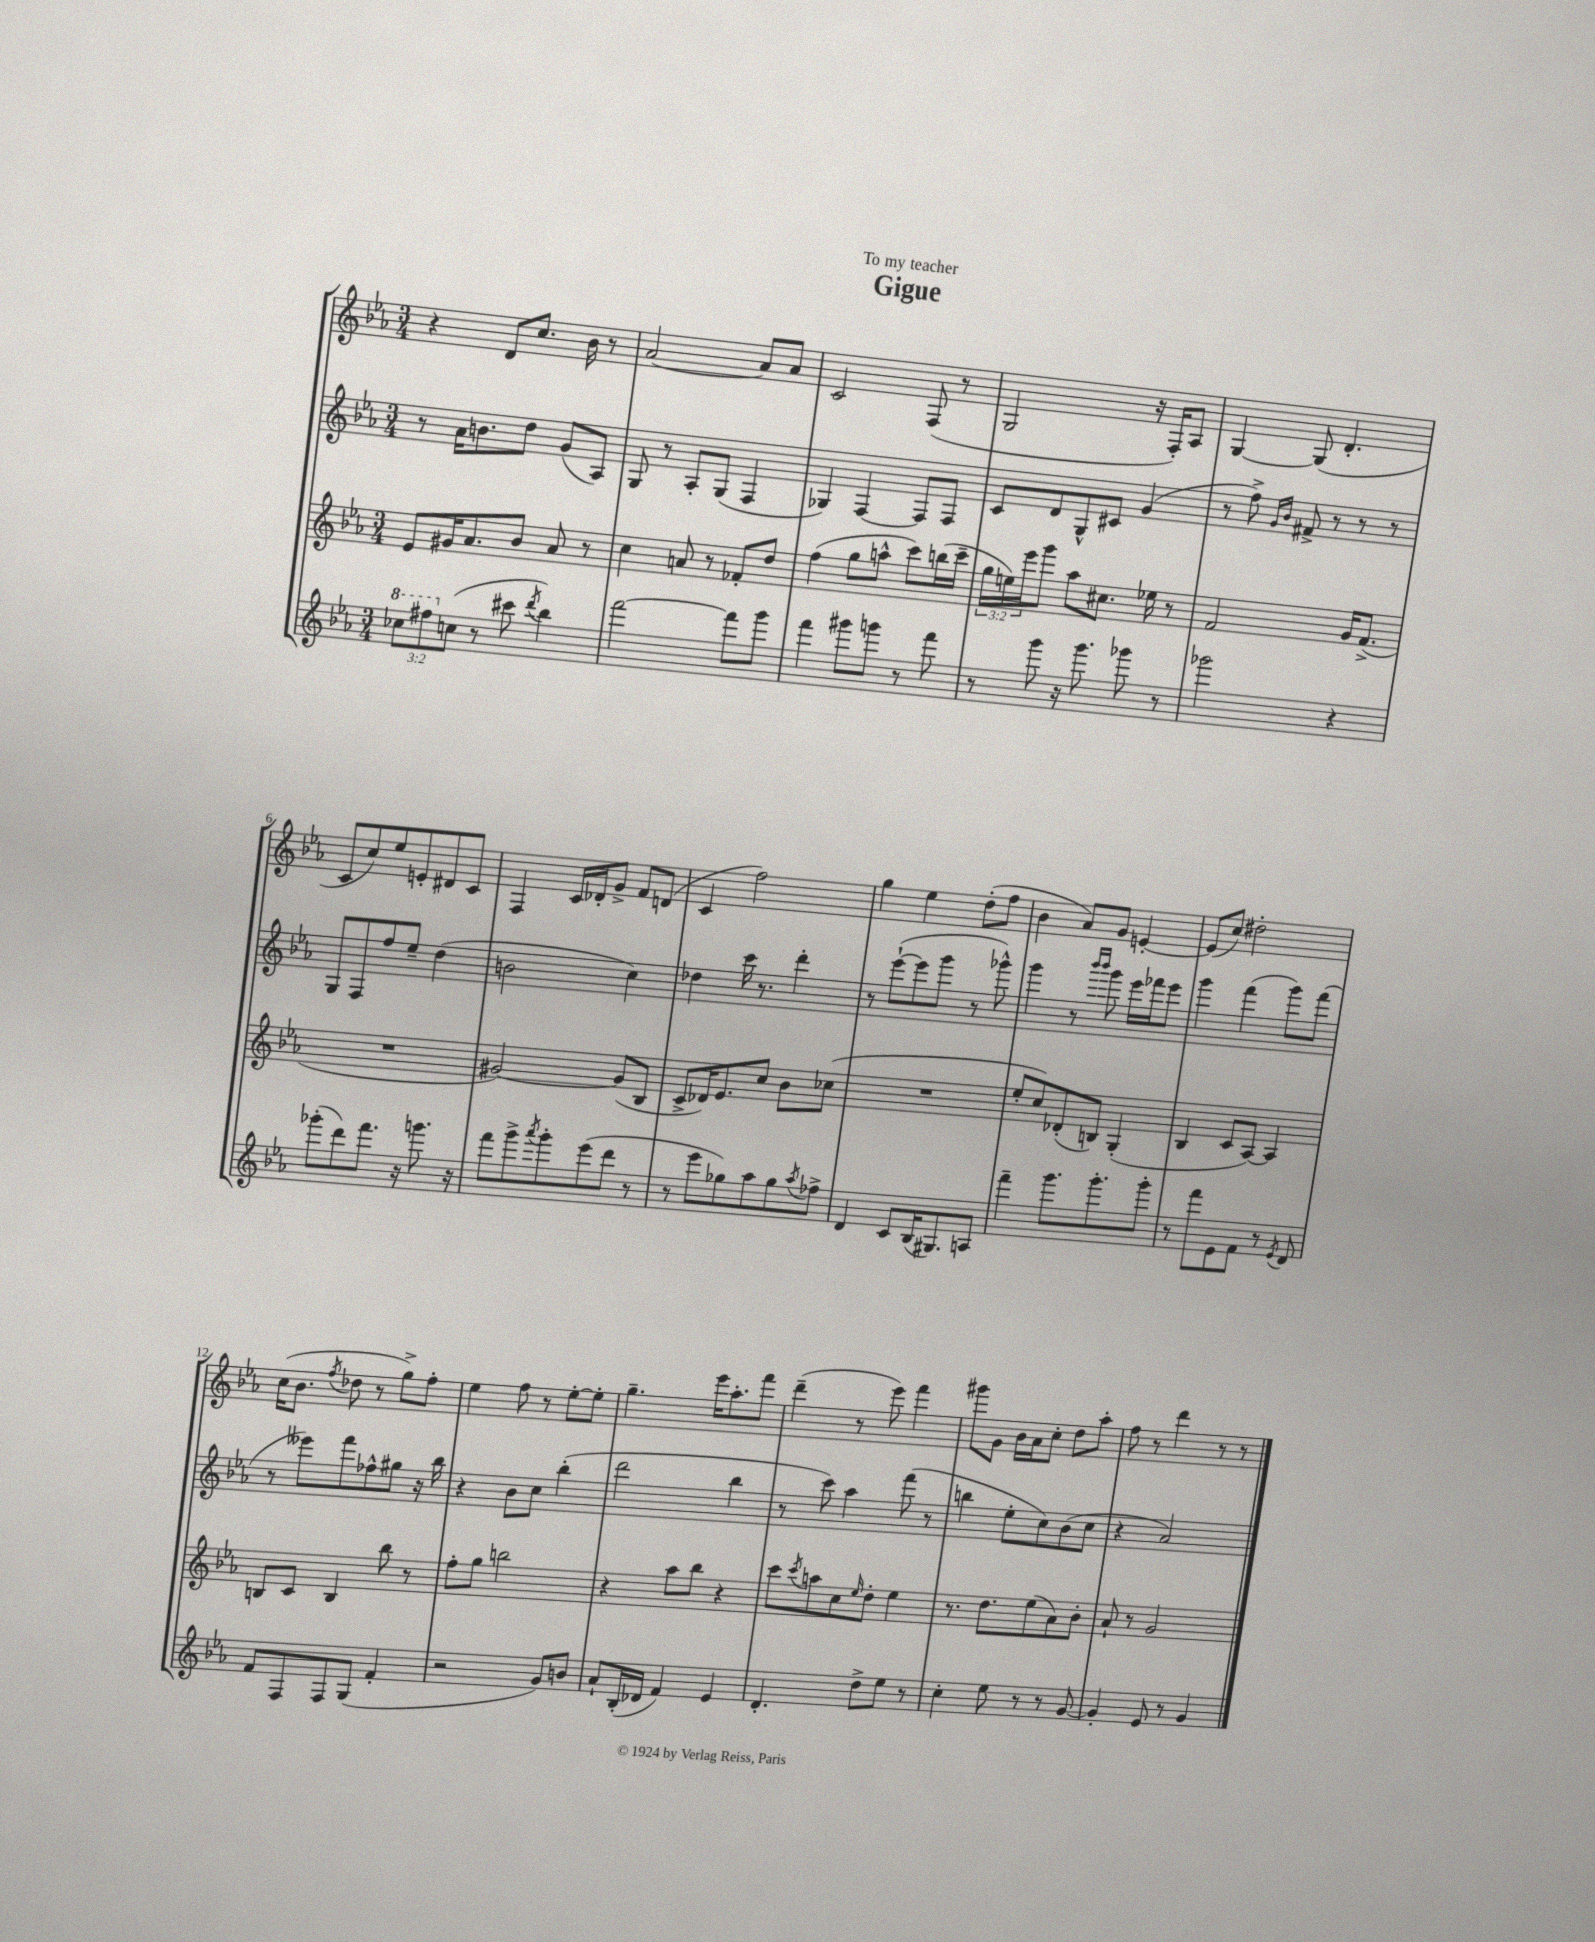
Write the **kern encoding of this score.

**kern	**kern	**kern	**kern
*part4	*part3	*part2	*part1
*staff4	*staff3	*staff2	*staff1
*clefG2	*clefG2	*clefG2	*clefG2
*k[b-e-a-]	*k[b-e-a-]	*k[b-e-a-]	*k[b-e-a-]
*M3/4	*M3/4	*M3/4	*M3/4
*8va	*	*	*
=1	=1	=1	=1
12ccc-X\L	8e-/L	8r	4r
12fff#X\	.	.	.
.	16g#X/K	16a-\KL	.
*X8va	*	*	*
(12ccn\J	.	.	.
.	8.a-/	8.bn\	.
8r	.	.	8d/L
8ccc#X\	8b-/J	8dd\J	8.cc/J
8qddd/	.	.	.
4bb-\)	8a-/	(8g/L	.
.	.	.	16b-\
.	8r	8A-/J)	8r
=2	=2	=2	=2
[2fff\	4cc\	8G/	[2a-/
.	.	8r	.
.	8an/	8A-'/L	.
.	8r	(8G/J	.
8fff\L]	8f-X'/L	4F/	8a-/L]
8ggg\J	8dd/J	.	8a-/J
=3	=3	=3	=3
4fff\	(4ff\	4G-X/)	2c/
8ggg#X\L	8gg\L	[4F/	.
8gggn\J	8aan^^\J	.	.
8r	8ccc\L)	8F/L]	(8F/
8fff\	(16bbn\L	8F/J	8r
.	16ccc~\JJ	.	.
=4	=4	=4	=4
8r	24gg\LL	8c/L	2G/
.	24een\)	.	.
.	24eee-\J	.	.
8ggg\	8ggg\J	8d/	.
16r	8aa-\L	8G^^/	.
8.ggg\	.	.	.
.	8.cc#X\J	8c#X/J	.
8ggg-X\	.	(4g/	16r
.	16ee-X\	.	16F'/KL)
8r	8r	.	8A-/J
=5	=5	=5	=5
2ggg-X\	2f/	8r	[4G/
.	.	8ff^\)	.
.	.	16qqg/LL	.
.	.	16qqb-/JJ	.
.	.	8f#X^/	(8G/]
.	.	8r	4.d'/
4r	16g/KL	8r	.
.	(8.f^/J	.	.
.	.	8r	.
!!LO:LB:g=z
=6	=6	=6	=6
(8ggg-X'\L	2.r	8G/L	8c/L
8ddd\)	.	8F/	8cc/)
8.fff\J	.	8ff/	8ee-/
.	.	8ee-~/J	8en'/
16r	.	.	.
8.gggn\	.	(4dd\	8d#X/
.	.	.	8c/J
16r	.	.	.
=7	=7	=7	=7
8fff\L	[2g#X/)	2bn\	4F/
8ggg^\	.	.	.
8qaaa-/	.	.	.
8ggg'\	.	.	16c/LL
.	.	.	16d-X'/J
(8eee-\	.	.	8g^/J
8ddd\J	(8g#/L]	4cc\)	8f/L
8r	8B-/J	.	(8dn/J
=8	=8	=8	=8
8r	8c^/L	4dd-X\	4c/
8eee-\L	16d-X/K)	.	.
.	8.e-/	.	.
8gg-X\)	.	16ccc\	2ff\)
.	.	8.r	.
8aa-\	8cc/J	.	.
8gg-\	8b-\L	4ddd'\	.
8qaa-/	.	.	.
8ff-X^\J	(8cc-X\J	.	.
=9	=9	=9	=9
4d/	2.r	8r	4gg\
.	.	([8eee-`\L	.
8c/L	.	8eee-\]	4ee-\
(16B-/K	.	8ggg\J	.
8.G#X/)	.	.	.
.	.	8r	(8dd'\L
8An/J	.	8ggg-X^^\)	8ff\J
=10	=10	=10	=10
4fff~\	8ee-'/L	4ggg\	4b-\
.	8cc/)	.	.
8.ggg\L	(8d-X'/	8r	8a-/L)
.	.	16qqbbb-/LL	.
.	.	16qqbbb-/JJ	.
.	8Bn/J)	8ggg\	8g/J
8.ggg'\	.	.	.
.	(4G'/	16eee-\LL	[4en'/
.	.	16fff-X\J	.
8ggg'\J	.	8eee-\J	.
=11	=11	=11	=11
8r	4B-/	4ggg\	(8e/L]
8fff\L	.	.	8cc/J)
8e-\	8c/L	(4fff\	2dd#X'\
8f\J	[8A-/J)	.	.
8r	4A-/]	8ggg\L)	.
8qe-/	.	.	.
8d/	.	(8fff\J	.
!!LO:LB:g=z
=12	=12	=12	=12
8f/L	8Bn/L	8r	(16cc\KL
.	.	.	8.b-\J
8F/	8c/J	8eee--X\L)	.
.	.	.	8qff/
8F/	4B/	8fff\	8dd-X\
(8G/J	.	8ff-X^^\	8r
4f'/	8bb-\	8gg#X\J	8gg^\L)
.	8r	16r	8ff'\J
.	.	16bb-\	.
=13	=13	=13	=13
2r	8ff'\L	4r	4ee-\
.	8gg\J	.	.
.	2bbn\	8b-\L	8ff\
.	.	8cc\J	8r
8g/L)	.	(4bb-'\	[8ee-'\L
8bn/J	.	.	8ee-'\J]
=14	=14	=14	=14
8a-`/L	4r	2ddd\	4.gg~\
(16B-'/L	.	.	.
16d-X/JJ	.	.	.
4f/)	8aa-\L	.	.
.	8bb-\J	.	16eee-\KL
.	.	.	8.aa-'\
4e-/	4r	4bb-\	.
.	.	.	8fff\J
=15	=15	=15	=15
4.d'/	8ccc\L	8r	(4ddd~\
.	8qccc/	.	.
.	8aan\	8ccc\)	.
.	8cc\	4aa-\	8r
.	16qqee-/	.	.
8dd^\L	8dd'\J	.	8eee-\)
8ee-\J	4ee-\	(8fff\	4fff\
8r	.	8r	.
=16	=16	=16	=16
4cc'\	8.r	4bbn\	8ggg#X\L
.	.	.	8g\J
.	8.dd\L	.	.
8ee-\	.	8ee-'\L	16b-\LL
.	.	.	16a-\J
8r	(8ee-\	8cc\)	8cc'\J
8r	8a-\)	(8b-\	8dd\L
[8g/	8b-'\J	8cc\J	8aa-'\J
=17	=17	=17	=17
4g'/]	8a-`/	4r	8ff\
.	8r	.	8r
8e-/	2g/	2a-/)	4ddd\
8r	.	.	.
4g/	.	.	8r
.	.	.	8r
==	==	==	==
*-	*-	*-	*-
